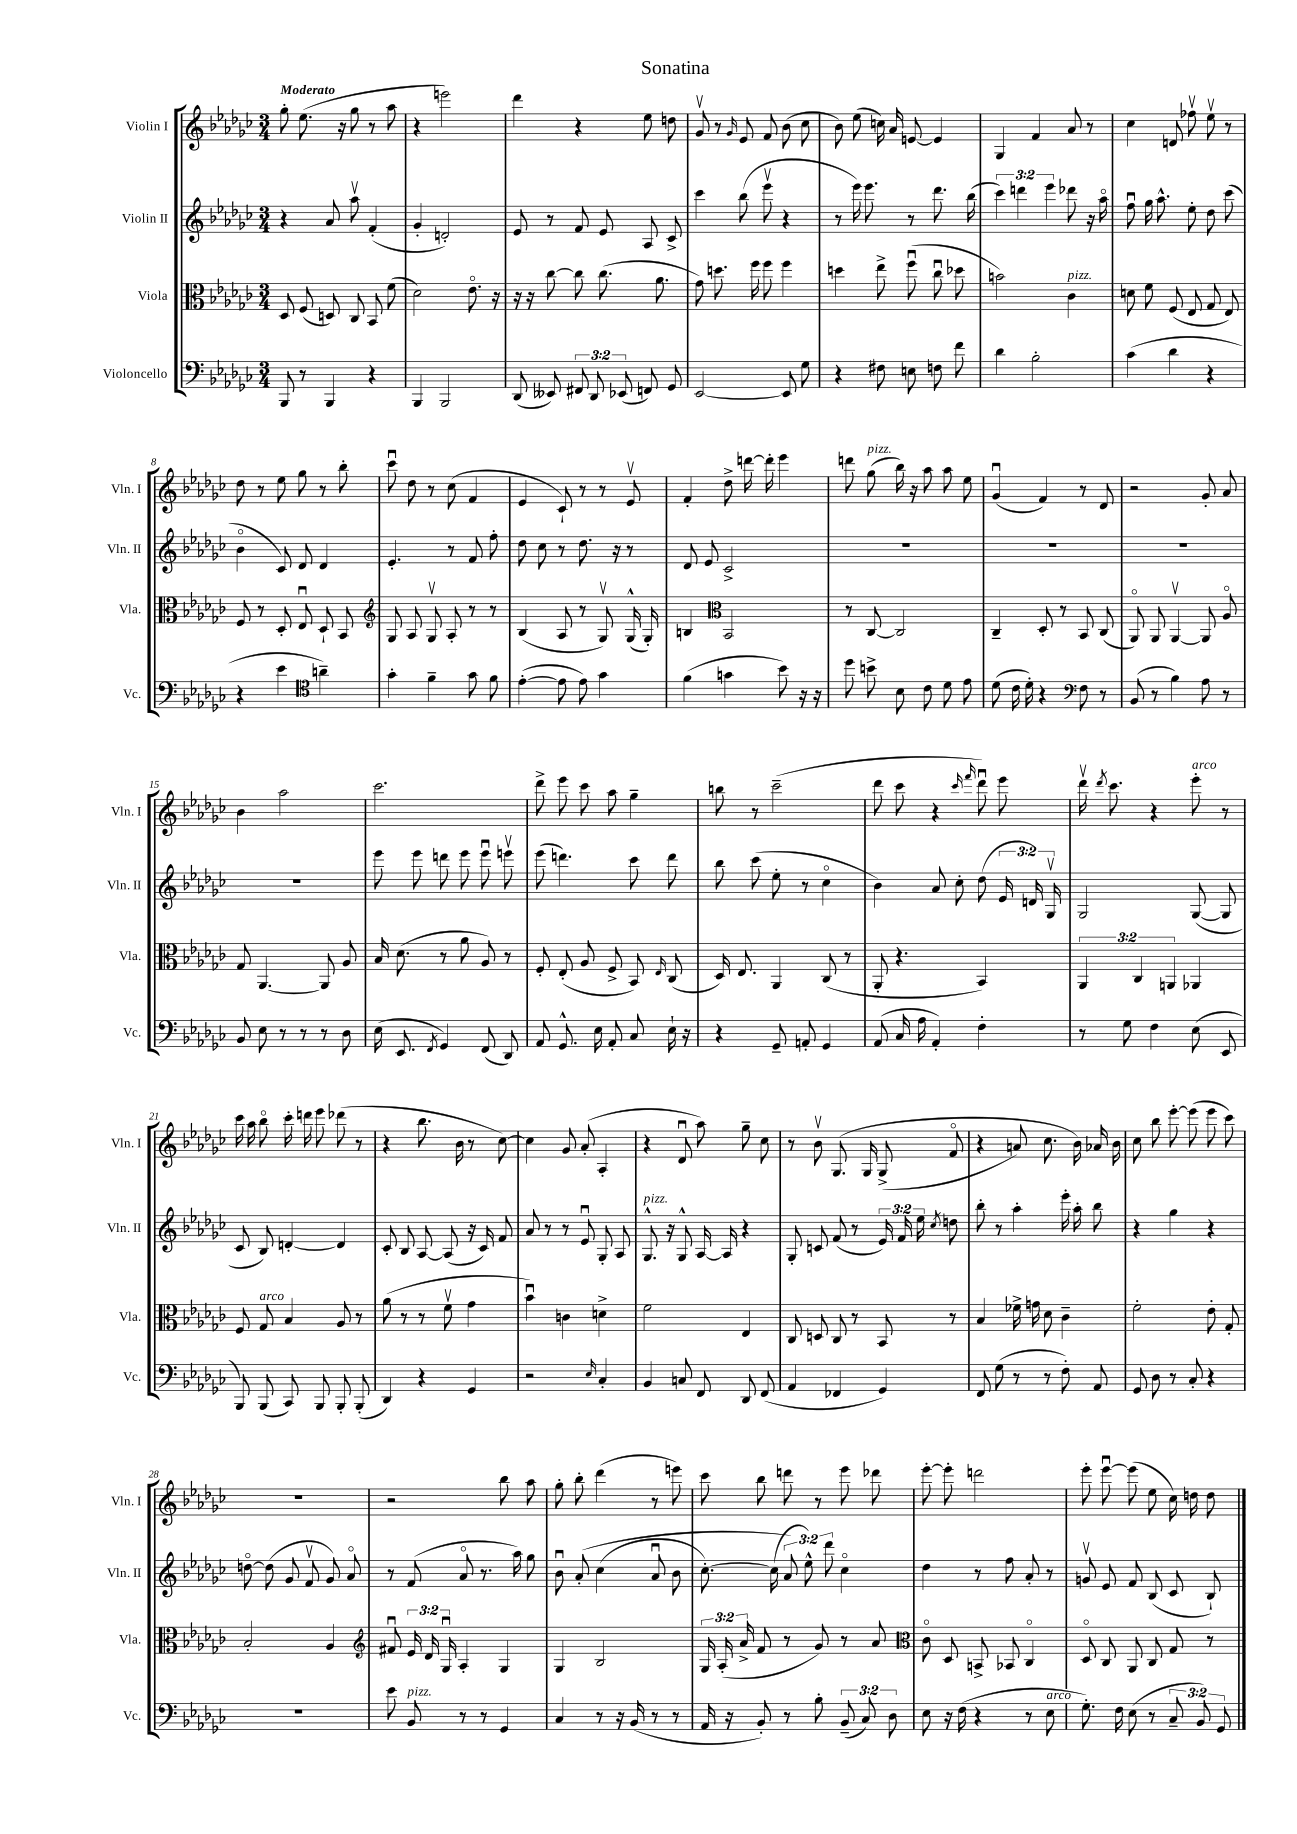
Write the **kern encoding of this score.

**kern	**kern	**kern	**kern
*staff4	*staff3	*staff2	*staff1
*clefF4	*clefC3	*clefG2	*clefG2
*k[b-e-a-d-g-c-]	*k[b-e-a-d-g-c-]	*k[b-e-a-d-g-c-]	*k[b-e-a-d-g-c-]
*M3/4	*M3/4	*M3/4	*M3/4
8BBB-	8D-	4r	8gg-'
8r	(8F	.	(8.ee-
4BBB-	8D)	8a-	.
.	.	.	16r
.	8C-	8aa-v	8gg-
4r	8BB-	(4f'	8r
.	(8f	.	8aa-
=	=	=	=
4BBB-	2d-)	4g-'	4r
2BBB-	.	2d')	2eee)
.	8.e-o	.	.
.	16r	.	.
=	=	=	=
(8DD-	16r	8e-	4ddd-
.	16r	.	.
8EE--)	[8cc-	8r	.
12FF#	8cc-]	8f	4r
12DD-	.	.	.
.	(8.cc-	8e-	.
(12EE-	.	.	.
8FF)	.	8A-	8ee-
.	8.a-	.	.
8GG-	.	8c-^	8dd
=	=	=	=
[2EE-	8g-)	4ccc-	8g-v
.	8.dd	.	8r
.	.	.	16qqg-
.	.	(8bb-	8e-
.	16ff	.	.
.	8ff	8eee-v	8f
8EE-]	4ff	4r	(8b-
8G-	.	.	8cc-
=	=	=	=
4r	4dd	8r	8b-)
.	.	16eee-)	(8ee-
.	.	8.eee-	.
8F#	8ee-^	.	16cc)
.	.	.	16a-
8E	(8ffu	8r	[8e
8F	8cc-u	8.ddd-	4e]
8f	8dd-	.	.
.	.	(16bb-	.
=	=	=	=
4d-	2b)	6ccc-)	4G-
.	.	6ddd	.
2B-'	.	.	4f
.	.	6eee-	.
.	4c-	8ddd-	8a-
.	.	16r	8r
.	.	16aa-o	.
=	=	=	=
(4c-	8d	8ffu	4cc-
.	8f	16gg-	.
.	.	8.aa-^^	.
4d-	(8F	.	8d
.	8E-	8ee-'	8ff-v
4r	8G-	8dd-	8ee-v
.	8E-)	(8ccc-	8r
=	=	=	=
4r	8F	4b-o	8dd-
.	8r	.	8r
4e-	8D-'	8c-)	8ee-
.	8E-u	8d-	8gg-
*clefC4	*	*	*
4a~)	8D-`	4d-	8r
.	8BB-	.	8bb-'
=	=	=	=
*	*clefG2	*	*
4g-'	8G-	4.e-'	8ccc-u
.	8A-	.	8dd-
4f~	8G-v	.	8r
.	8A-'	8r	(8cc-
8g-	8r	8f	4f
8f	8r	8ff'	.
=	=	=	=
([4e-'	(4B-	8dd-	4e-
.	.	8cc-	.
8e-]	8A-	8r	8c-`)
8e-)	8r	8.dd-	8r
4g-	8G-v)	.	8r
.	.	16r	.
.	(16G-^^	8r	8e-v
.	16G-')	.	.
=	=	=	=
(4f	4B	8d-	4f'
.	.	8e-	.
*	*clefC3	*	*
4g	2BB-	2c-^	8dd-^
.	.	.	[16ddd
.	.	.	16ddd']
8b-)	.	.	4eee-
16r	.	.	.
16r	.	.	.
=	=	=	=
8dd-	8r	2.r	8ddd
8b^	[8C-	.	(8gg-
8B-	2C-]	.	16bb-)
.	.	.	16r
8c-	.	.	8aa-
8d-	.	.	8aa-
8e-	.	.	8ee-
=	=	=	=
(8d-	4C-~	2.r	(4g-u
16c-	.	.	.
16d-')	.	.	.
4r	8D-'	.	4f)
.	8r	.	.
*clefF4	*	*	*
8F	8BB-	.	8r
8r	(8C-	.	8d-
=	=	=	=
(8BB-	8AA-o)	2.r	2r
8r	8AA-	.	.
4B-)	[4AA-v	.	.
8A-	8AA-]	.	8g-'
8r	8A-o	.	8a-
=	=	=	=
8BB-	8G-	2.r	4b-
8E-	[4.AA-	.	.
8r	.	.	2aa-
8r	.	.	.
8r	8AA-]	.	.
8D-	8A-	.	.
=	=	=	=
(16E-	16B-	8eee-	2.ccc-
8.EE-	(8.d-	.	.
.	.	8eee-	.
8qFF	.	.	.
4GG-)	8r	8ddd	.
.	8a-	8eee-	.
(8FF	8A-)	8eee-u	.
8DD-)	8r	8eeev	.
=	=	=	=
8AA-	8F'	(8eee-	8ddd-^
8.GG-^^	(8E-'	4.ddd)	8eee-
.	8A-	.	8ccc-
16E-	.	.	.
8AA-'	8F^	.	8aa-
8C-	8BB-)	8ccc-	4gg-~
.	16qqE-	.	.
16E-`	(8C-	8ddd	.
16r	.	.	.
=	=	=	=
4r	16D-)	8bb-	8bb
.	8.E-	.	.
.	.	(8ccc-	8r
8GG-~	4AA-	8ee-'	(2ccc-~
8AA'	.	8r	.
4GG-	(8C-	4cc-o	.
.	8r	.	.
=	=	=	=
(8AA-	8AA-'	4b-)	8ddd-
16C-	4.r	.	8ccc-
16A-	.	.	.
4AA-')	.	8a-	4r
.	.	8cc-'	.
.	.	.	16qqccc-
.	.	.	16qqfff
4F'	4BB-)	(8dd-	8ddd-u)
.	.	24e-	8eee-
.	.	24d)	.
.	.	24G-v	.
=	=	=	=
8r	6AA-	2G-	16ddd-v
.	.	.	8qddd-
.	.	.	8.ccc-
8G-	.	.	.
.	6C-	.	.
4F	.	.	4r
.	6AA	.	.
(8E-	4AA-	([8G-	8eee-'
8EE-	.	8G-]	8r
=	=	=	=
8BBB-)	8F	8c-	16ccc-
.	.	.	16aa-
(8BBB-	8G-	8B-)	8bb-o
8CC-)	4B-	[4d'	16ccc-'
.	.	.	16ddd
8BBB-	.	.	8eee-
8BBB-'	8A-	4d]	(8ddd-
(8BBB-'	8r	.	8r
=	=	=	=
4DD-)	(8a-	8c-'	4r
.	8r	8B-	.
4r	8r	[8A-	8.bb-
.	8fv	(8A-]	.
.	.	.	16b-
4GG-	4g-	16r	8r
.	.	16c-)	.
.	.	8f	[8cc-)
=	=	=	=
2r	4b-u)	8a-	4cc-]
.	.	8r	.
.	4c	8r	8g-
.	.	8e-u	(8a-'
16qqE-	.	.	.
4C-'	4d^	8G-'	4A-'
.	.	8A-	.
=	=	=	=
4BB-	2f	8.G-^^	4r
.	.	16r	.
8C	.	8G-^^	8d-u
8FF	.	[16A-	8aa-)
.	.	16A-]	.
8DD-	4E-	4r	8gg-~
(8FF	.	.	8cc-
=	=	=	=
4AA-	8C-	8G-'	8r
.	8D	8c	8b-v
4FF-	8C-	(8f	&(8.G-
.	8r	8r	.
.	.	.	16G-
4GG-)	8BB-	24e-)	(8G-^
.	.	24f	.
.	.	24ee-	.
.	.	8qcc-	.
.	8r	8dd	8fo
=	=	=	=
8FF	4B-	8bb-'	4r
(8G-	.	8r	.
8r	16f-^	4aa-'	8a)
.	16g	.	.
8r	8d-	.	8.cc-
8F')	4c-~	16eee-'	.
.	.	16aa-'	16b-&)
8AA-	.	8bb-	16a-
.	.	.	16b-
=	=	=	=
8GG-	2f'	4r	8cc-
8D-	.	.	8bb-
8r	.	4gg-	[8eee-'
8C-'	.	.	(8eee-]
4r	8e-'	4r	8eee-
.	8G-'	.	8ccc-)
=	=	=	=
2.r	2B-'	[8ddo	2.r
.	.	(8dd]	.
.	.	8g-	.
.	.	8fv	.
.	4A-	8g-)	.
.	.	8a-o	.
=	=	=	=
*	*clefG2	*	*
8e-	8f#u	8r	2r
8BB-	24e-	(8f	.
.	24d-	.	.
.	24G-u	.	.
8r	4A-'	8a-o	.
8r	.	8.r	.
4GG-	4G-	.	8bb-
.	.	16aa-)	.
.	.	8gg-	8aa-
=	=	=	=
4C-	4G-	8b-u	8gg-'
.	.	&(8a-'	8bb-'
8r	2B-	(4cc-	(4ddd-
16r	.	.	.
(16BB-	.	.	.
8r	.	8a-u	8r
8r	.	8b-	8eee)
=	=	=	=
16AA-	24G-	[8.cc-')	8ccc-
.	(24A-'	.	.
16r	.	.	.
.	24a-^	.	.
8BB-')	8f	.	8bb-
.	.	(16cc-]	.
8r	8r	12a-&)	8ddd
.	.	12ee-^^)	.
8B-'	8g-)	.	8r
.	.	12ddd-	.
(12BB-~	8r	4cc-o	8eee-
12C-)	.	.	.
.	8a-	.	8ddd-
12D-	.	.	.
=	=	=	=
*	*clefC3	*	*
8E-	8c-o	4dd-	[8eee-'
16r	8D-	.	8eee-']
(16F	.	.	.
4r	8BB^	8r	2ddd
.	8BB-	8ff	.
8r	4C-o	8a-'	.
8E-	.	8r	.
=	=	=	=
8.G-')	8D-o	8gv	8eee-'
.	8C-	8e-	[8eee-u
16F	.	.	.
(8E-	8AA-	8f	(8eee-]
8r	8C-	(8B-	8ee-
12C-~	8G-	8c-	16cc-)
.	.	.	16dd
12BB-)	.	.	.
.	8r	8B-`)	8dd
12GG-	.	.	.
==	==	==	==
*-	*-	*-	*-
